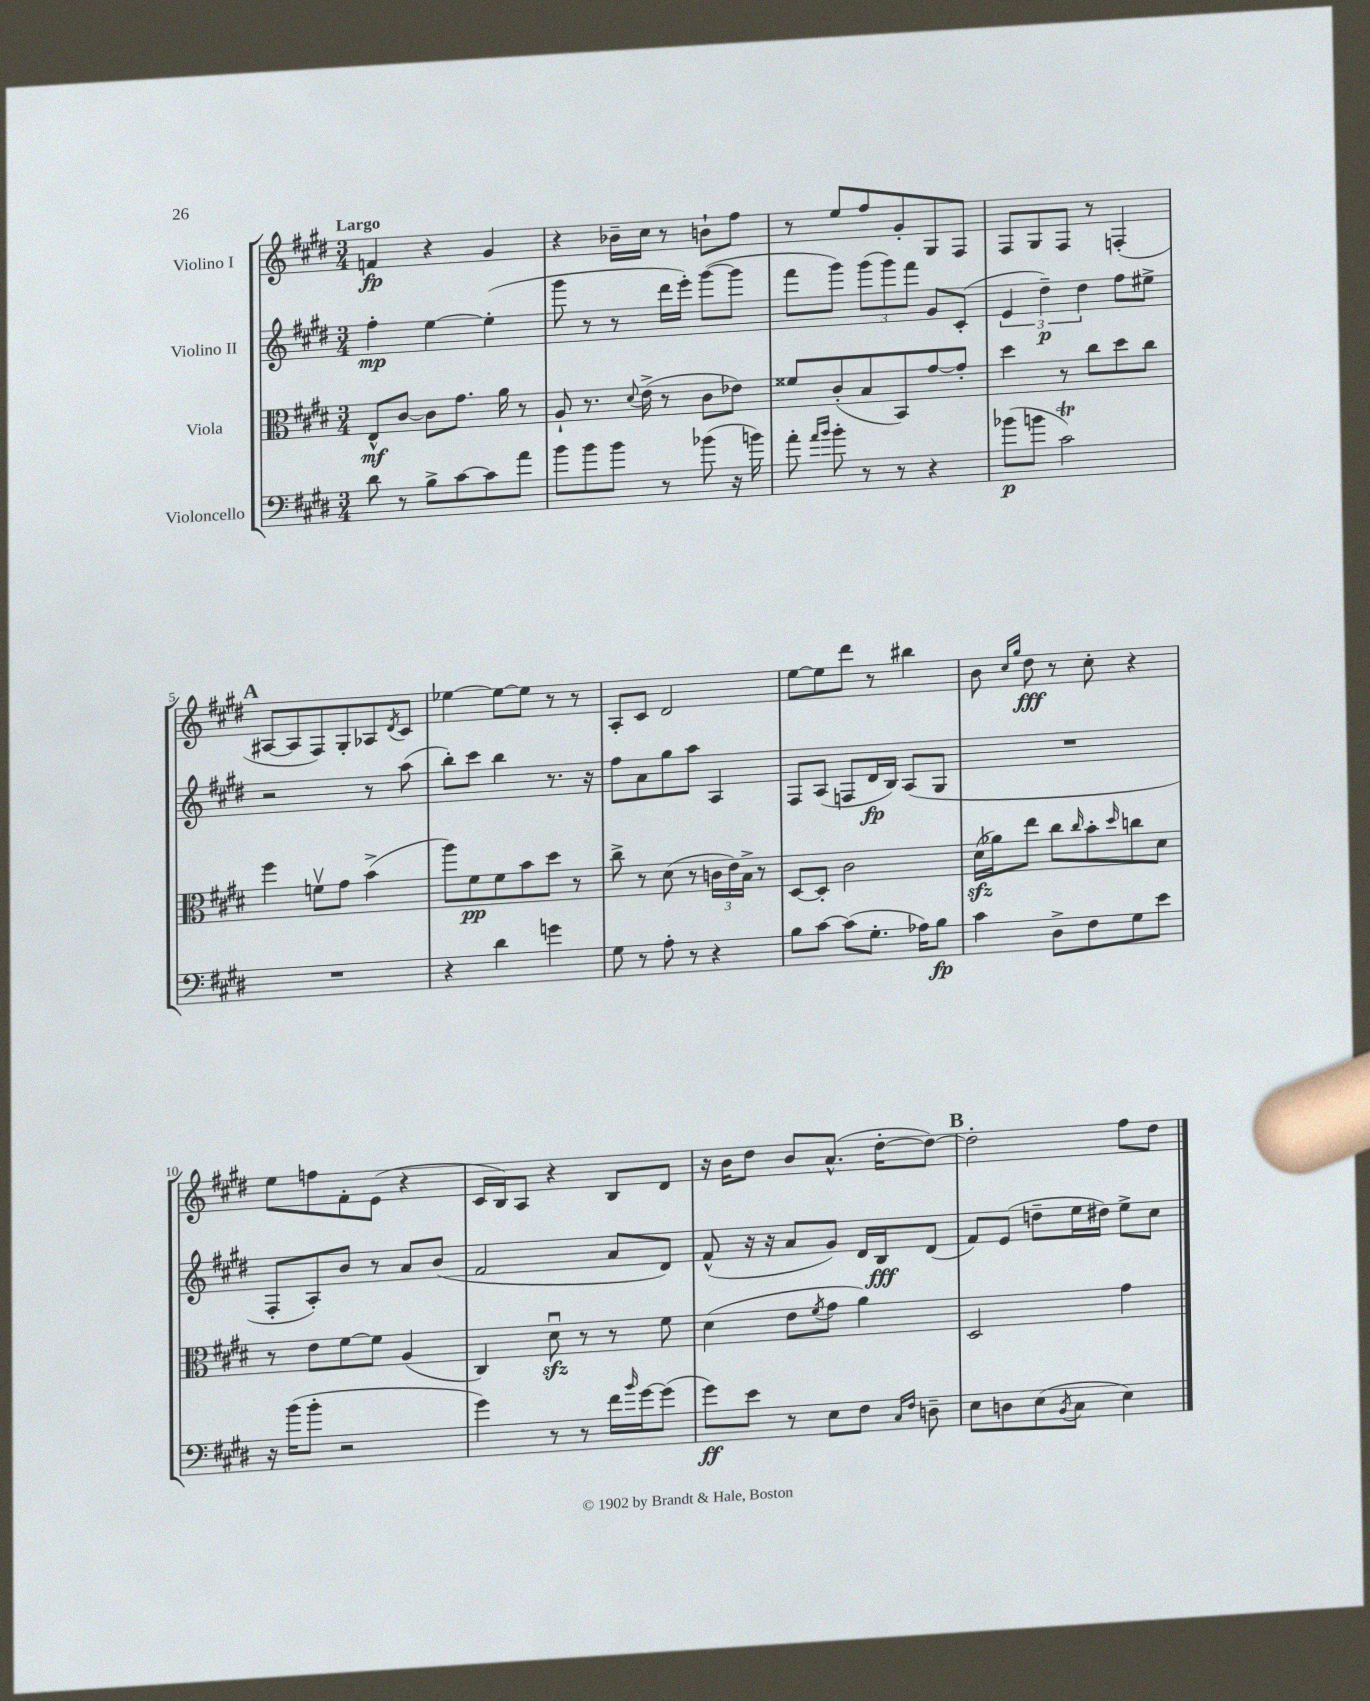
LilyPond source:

<<
\new StaffGroup <<
\new Staff = "s0" \with { instrumentName = "Violino I" } {
    \clef treble \key e \major \numericTimeSignature \time 3/4 \tempo "Largo"
    f'4\fp r4 gis'4 |
    r4 bes'16-- cis''16 r8 b'8-! fis''8 |
    r8 e''8 fis''8 gis'8-. gis8 fis8 |
    fis8 gis8 fis8 r8 f4-.( |
    \mark \markup { \bold "A" } ais8~ ais8 fis8) gis8-. aes8 \acciaccatura { dis'8 } cis'8 |
    ees''4~ ees''8~ ees''8 r8 r8 |
    a8-. cis'8 dis'2 |
    e''8~ e''8 dis'''8 r8 bis''4 |
    b'8 \grace { cis''16 gis''16 } dis''8\fff r8 cis''8-. r4 |
    e''8 f''8 fis'8-. e'8( r4 |
    cis'16 b16) a8 r4 b8 dis'8 |
    r16 b'16 dis''8 b'8 a'8.-^( dis''16~-. dis''8~) |
    \mark \markup { \bold "B" } dis''2-. fis''8 dis''8 \bar "|." |
}
\new Staff = "s1" \with { instrumentName = "Violino II" } {
    \clef treble \key e \major \numericTimeSignature \time 3/4
    fis''4-.\mp e''4~ e''4-.( |
    gis'''8 r8 r8 dis'''16 e'''16-.) gis'''8~( gis'''8 |
    fis'''8 gis'''8) \tuplet 3/2 { gis'''8( gis'''8) fis'''8 } gis'8 cis'8-.( |
    \tuplet 3/2 { e'4 dis''4--\p) dis''4 } fis''8 eis''8-> |
    \mark \markup { \bold "A" } r2 r8 a''8( |
    b''8-.) cis'''8 b''4 r8. r16 |
    fis''8 a'8 gis''8 a''8 a4 |
    fis8 a8( f8 dis'16\fp b16) a8( gis8 |
    R2. |
    fis8-. a8-.) b'8 r8 a'8 b'8( |
    fis'2 a'8 dis'8) |
    fis'8-^( r16 r16 a'8 gis'8) dis'16 b16\fff dis'8( |
    \mark \markup { \bold "B" } fis'8) e'8( d''8-- e''16 dis''16) e''8-> cis''8 \bar "|." |
}
\new Staff = "s2" \with { instrumentName = "Viola" } {
    \clef alto \key e \major \numericTimeSignature \time 3/4
    e8-^\mf cis'8~ cis'8 gis'8. a'16 r8 |
    a8-! r8. \appoggiatura { dis'8 } e'16->( r8 cis'8 ees'8) |
    fisis'8 cis'8-.( b8 b,8) gis'8~ gis'8-. |
    dis''4 r8 cis''8 dis''8 cis''8 |
    \mark \markup { \bold "A" } fis''4 f'8\upbow gis'8 b'4->( |
    a''8) fis'8\pp fis'8 b'8 dis''8 r8 |
    cis''8-> r8 dis'8( r8 \tuplet 3/2 { c'16 e'16) b16-> } r8 |
    dis8~ dis8-. cis'2 |
    dis'16\sfz( aes'16) e''8 cis''8 \grace { cis''16 } b'8-. \grace { dis''16 } c''8 dis'8 |
    r8 e'8 fis'8~ fis'8 a4( |
    cis4) dis'8\downbow\sfz r8 r8 fis'8 |
    dis'4( e'8 \acciaccatura { fis'8 } gis'8 a'4) |
    \mark \markup { \bold "B" } dis2 gis'4 \bar "|." |
}
\new Staff = "s3" \with { instrumentName = "Violoncello" } {
    \clef bass \key e \major \numericTimeSignature \time 3/4
    dis'8 r8 b8-> cis'8~ cis'8 a'8 |
    b'8 b'8 b'8 r8 bes'8( r16 b'16) |
    a'8-. \grace { a'16 b'16 } b'8-. r8 r8 r4 |
    bes'8\p( b'8 cis'2\trill) |
    \mark \markup { \bold "A" } R2. |
    r4 dis'4 g'4 |
    gis8 r8 a8-. r8 r4 |
    b8 cis'8~ cis'8( gis8.-. aes16) b8\fp |
    cis'4 dis8-> fis8 gis8 e'8 |
    r16 b'16( b'8-. r2 |
    gis'4) r8 r8 fis'16 \grace { b'16 } gis'16~ gis'8( |
    gis'8\ff) e'8 r8 e8 fis8 \grace { cis16 fis16 } d8-- |
    \mark \markup { \bold "B" } e8 d8 e8( \acciaccatura { b,8 } cis8 e4) \bar "|." |
}
>>
>>
